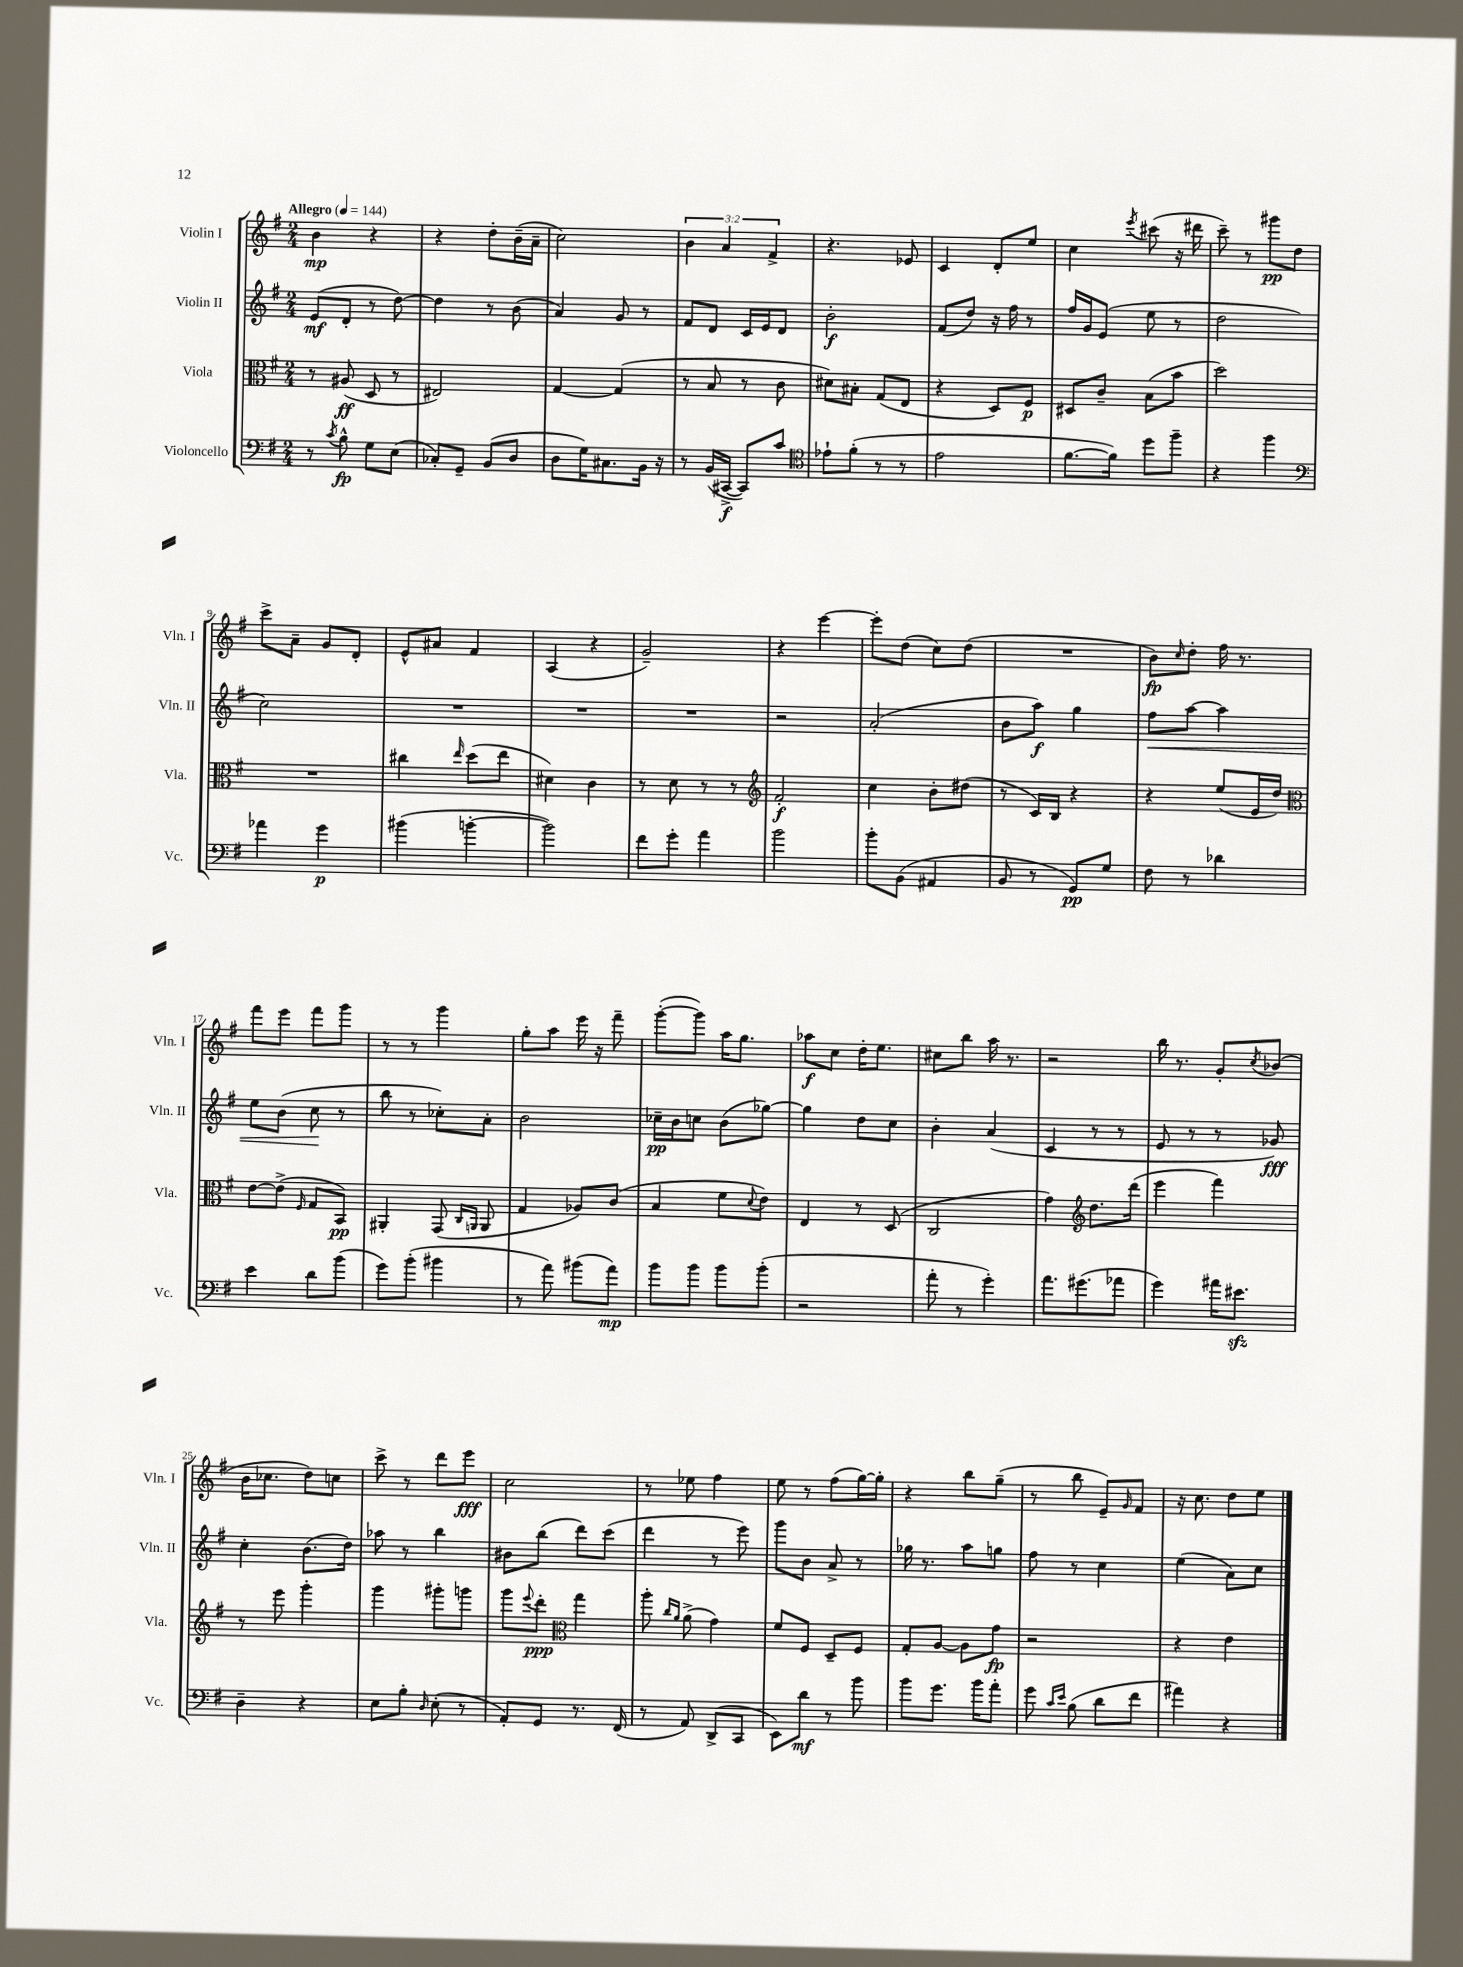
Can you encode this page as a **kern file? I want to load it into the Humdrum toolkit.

**kern	**kern	**kern	**kern
*staff4	*staff3	*staff2	*staff1
*clefF4	*clefC3	*clefG2	*clefG2
*k[f#]	*k[f#]	*k[f#]	*k[f#]
*M2/4	*M2/4	*M2/4	*M2/4
*MM144	*MM144	*MM144	*MM144
8r	8r	(8e	4b
8qc	.	.	.
8B^^	(8A#	8d'	.
8G	8D	8r	4r
(8E	8r	[8dd)	.
=	=	=	=
8C-')	2E#)	4dd]	4r
8GG~	.	.	.
(8BB	.	8r	8dd'
8D	.	(8b	(16b~
.	.	.	16a~
=	=	=	=
8D	[4G	4a)	2cc)
16G)	.	.	.
8.C#	.	.	.
.	(4G]	8g	.
16BB	.	8r	.
16r	.	.	.
=	=	=	=
8r	8r	8f#	6b
(16BB	8B	8d	.
.	.	.	6a
[16CC#^	.	.	.
8CC#])	8r	16c	.
.	.	16e	.
.	.	.	6f#^
8c	8c	8d	.
=	=	=	=
*clefC4	*	*	*
8e-`	8d#)	2b'	4.r
(8f#'	8B#'	.	.
8r	(8G	.	.
8r	8E	.	8e-
=	=	=	=
2e	4r	(8f#	4c
.	.	8dd)	.
.	8D)	16r	8d'
.	.	16ff#	.
.	8F#	8r	8ee
=	=	=	=
[8.f#	8D#	16ff#	4cc
.	.	16g	.
.	8c~	(8e	.
16f#])	.	.	.
.	.	.	8qeee
8dd	(8B	8ee	(8ccc#
8ff#~	8b	8r	16r
.	.	.	16ddd#
=	=	=	=
4r	2dd)	2dd	8ccc~)
.	.	.	8r
4ff#	.	.	8ggg#
.	.	.	8dd
=	=	=	=
*clefF4	*	*	*
4a-	2r	2cc)	8ccc^
.	.	.	8a~
4g	.	.	8g
.	.	.	8d'
=	=	=	=
(4b#	4cc#	2r	8e^^
.	.	.	8a#
.	16qqee	.	.
[4b'	(8dd	.	4f#
.	8ee	.	.
=	=	=	=
2b])	4d#)	2r	(4A
.	4c	.	4r
=	=	=	=
8f#	8r	2r	2g~)
8g'	8d	.	.
4a	8r	.	.
.	8r	.	.
=	=	=	=
*	*clefG2	*	*
2b	2f#'	2r	4r
.	.	.	[4eee
=	=	=	=
8b'	4cc	(2a'	8eee']
(8BB	.	.	(8dd
4AA#	8b'	.	8cc)
.	(8dd#	.	(8dd
=	=	=	=
8BB	8r	8b	2r
8r	16c)	8aa)	.
.	16B	.	.
8GG)	4r	4gg	.
8G	.	.	.
=	=	=	=
8F#	4r	8ff#	8b)
.	.	.	16qqcc
8r	.	[8aa	8dd'
4d-	(8ee	4aa]	16ff#
.	.	.	8.r
.	16e	.	.
.	16dd)	.	.
=	=	=	=
*	*clefC3	*	*
4e	[8e	8ee	8fff#
.	(8e^]	(8b	8eee
.	16qqF#	.	.
8d	8G	8cc	8fff#
(8b	8BB)	8r	8ggg
=	=	=	=
8g)	4AA#'	8bb	8r
(8b'	.	8r	8r
4b#	(8GG	8cc-')	4ggg
.	16qqC	.	.
.	16qqAA	.	.
.	8AA	8a'	.
=	=	=	=
8r	4G	2b	8gg'
8a)	.	.	8aa
(8b#	8A-)	.	16eee
.	.	.	16r
8a)	(8c	.	8fff#~
=	=	=	=
8b	4B	16cc-~	([8ggg'
.	.	16b	.
8b	.	8cc	8ggg])
8b	8f#	(8b	16aa
.	.	.	8.gg
.	8qqd	.	.
(8b'	8e)	[8gg-)	.
=	=	=	=
2r	4E	4gg-]	8aa-
.	.	.	8cc
.	8r	8dd	16dd'
.	.	.	8.ee
.	(8D	8cc	.
=	=	=	=
8a'	2C	4b'	8cc#
8r	.	.	8bb
4g')	.	(4a	16aa
.	.	.	8.r
=	=	=	=
8.a	4g)	4c	2r
(8.g#	.	.	.
*	*clefG2	*	*
.	8.dd	8r	.
8a-	.	8r	.
.	(16ddd	.	.
=	=	=	=
4g)	4eee	8e	16bb
.	.	.	8.r
.	.	8r	.
16a#	4fff#)	8r	8g'
8.e#	.	.	.
.	.	.	8qcc
.	.	8g-)	(8b-
=	=	=	=
4D~	8r	4cc'	16b
.	.	.	8.cc-
.	8eee	.	.
4r	4ggg'	(8.b	8dd)
.	.	.	8cc
.	.	16dd)	.
=	=	=	=
8E	4ggg	8aa-	8ccc^
8B'	.	8r	8r
16qqD	.	.	.
(8E'	8ggg#'	4bb	8ddd
8r	8ggg	.	8eee
=	=	=	=
8AA')	8ggg	8b#	2cc
.	8qqeee	.	.
8GG	8ddd'	(8bb	.
*	*clefC3	*	*
8.r	4gg	8ddd)	.
.	.	(8ccc	.
(16FF#	.	.	.
=	=	=	=
8r	8aa'	4ddd	8r
.	16qqcc	.	.
.	16qqa	.	.
8AA)	(8a^	.	8ee-
(8DD^	4g)	8r	4ff#
8CC	.	8eee)	.
=	=	=	=
8EE)	8f#	8ggg	8ee
8d	8F#	8b	8r
8r	8D~	8a^	(8ff#
8b	8F#	8r	[16gg)
.	.	.	16gg']
=	=	=	=
8b	8G'	16gg-	4r
.	.	8.r	.
8.g	[8A	.	.
.	8A]	8aa	8bb
16b	.	.	.
8a'	8g	8gg	(8gg~
=	=	=	=
8g	2r	8ff#	8r
16qqc	.	.	.
16qqe	.	.	.
(8B	.	8r	8bb
8d	.	4cc	8e~)
.	.	.	16qqg
8f#	.	.	8f#
=	=	=	=
4a#)	4r	(4ee	16r
.	.	.	8.cc
4r	4e	8a)	8dd
.	.	8cc	8ee
==	==	==	==
*-	*-	*-	*-
